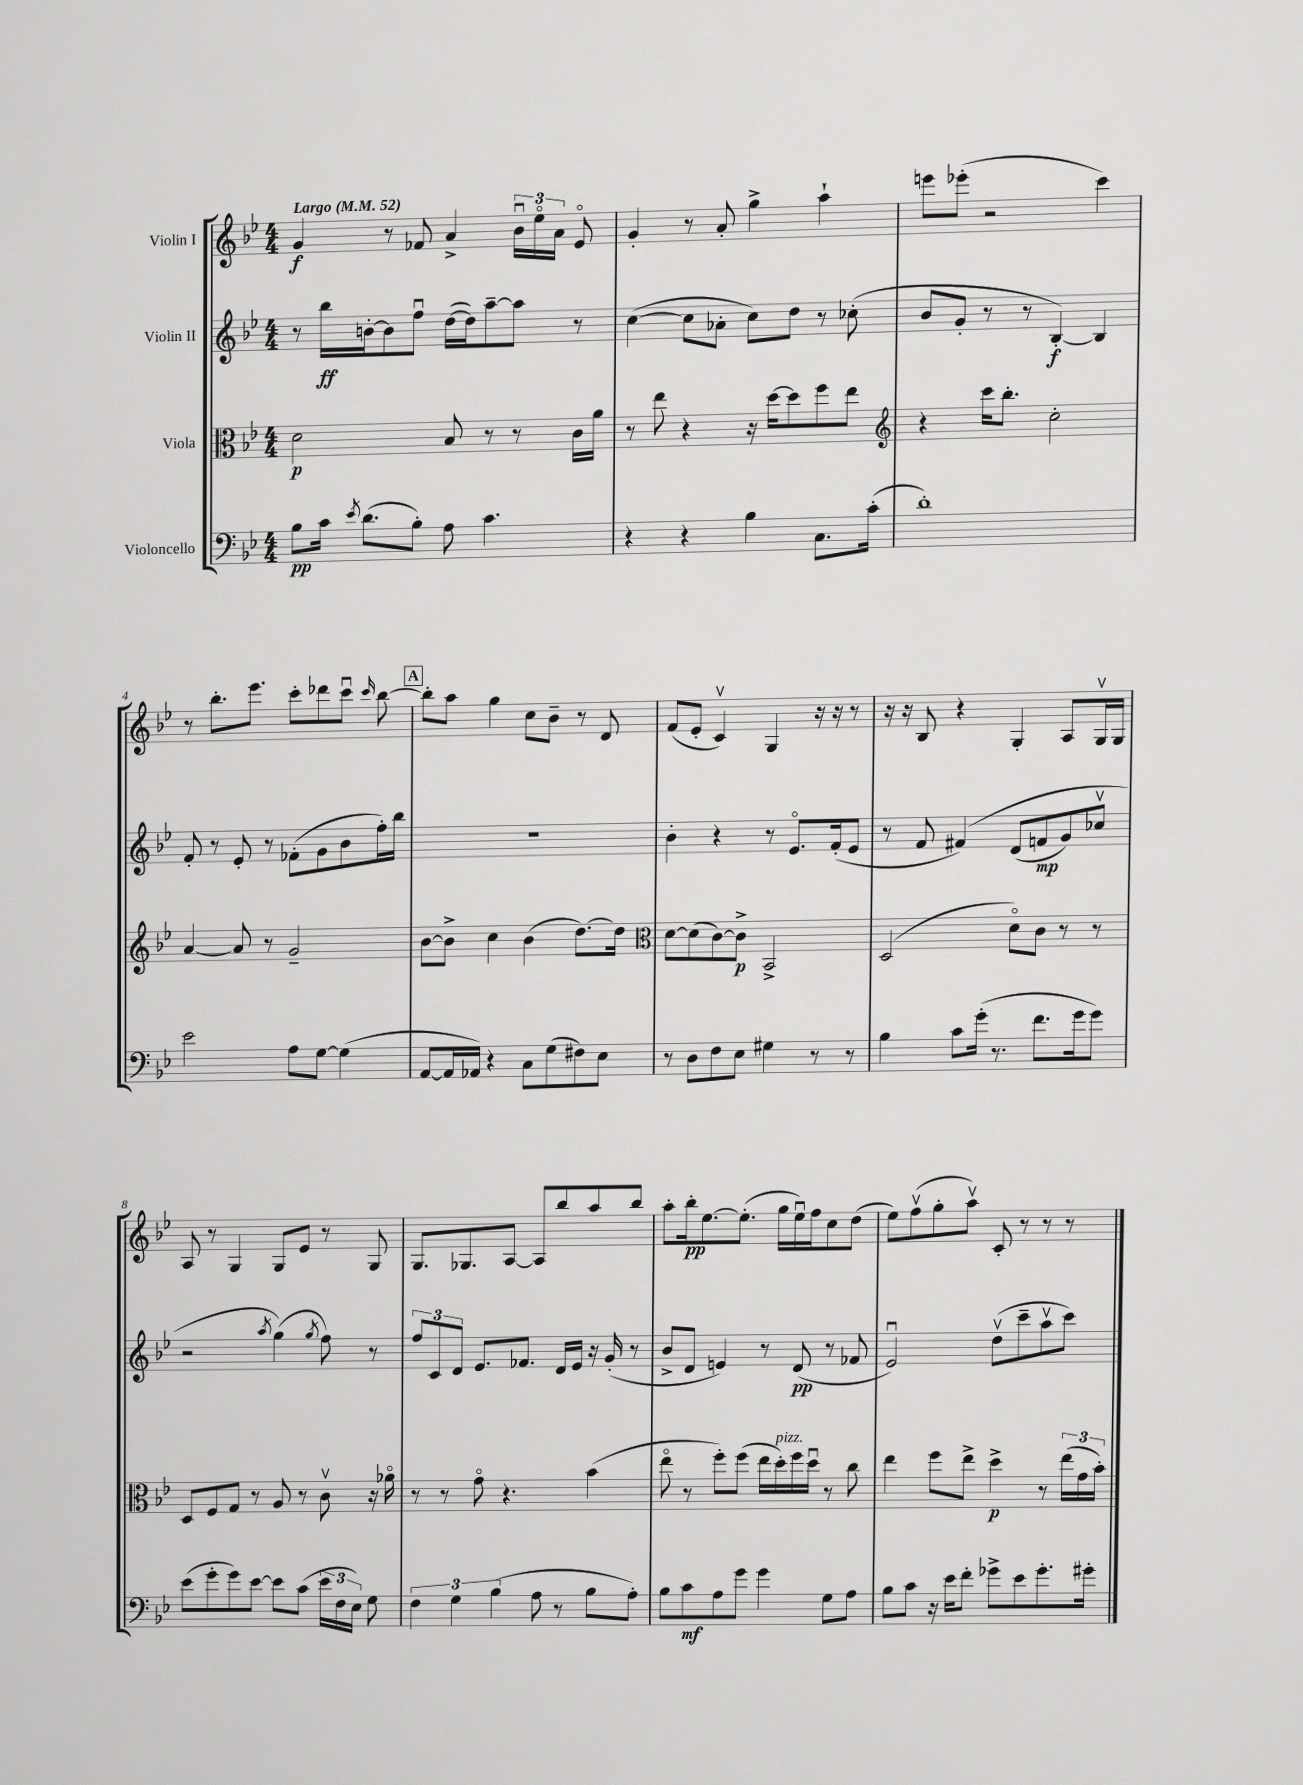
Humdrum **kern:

**kern	**dynam	**kern	**dynam	**kern	**dynam	**kern	**dynam
*part4	*part4	*part3	*part3	*part2	*part2	*part1	*part1
*staff4	*staff4	*staff3	*staff3	*staff2	*staff2	*staff1	*staff1
*I"Violoncello	*	*I"Viola	*	*I"Violin II	*	*I"Violin I	*
*clefF4	*	*clefC3	*	*clefG2	*	*clefG2	*
*k[b-e-]	*	*k[b-e-]	*	*k[b-e-]	*	*k[b-e-]	*
*M4/4	*	*M4/4	*	*M4/4	*	*M4/4	*
*MM52	*	*MM52	*	*MM52	*	*MM52	*
=1	=1	=1	=1	=1	=1	=1	=1
!	!	!	!	!	!	!LO:TX:a:B:t=Largo	!
8B-\L	pp	2d\	p	8r	.	4g/	f
16c\Jk	.	.	.	16bb-\LL	ff	.	.
8qe-/	.	.	.	.	.	.	.
(8.d\L	.	.	.	[16bn'\J	.	.	.
.	.	.	.	8b\]	.	8r	.
8B-'\J)	.	.	.	8ffu\J	.	8f-X/	.
8A\	.	8B-/	.	([16dd\LL	.	4a^/	.
.	.	.	.	16dd\J])	.	.	.
4.c\	.	8r	.	[8aa~\	.	.	.
.	.	8r	.	8aa\J]	.	24b-u\LL	.
.	.	.	.	.	.	24ee-\	.
.	.	.	.	.	.	24a\JJ	.
.	.	16c\LL	.	8r	.	8e-/	.
.	.	16a\JJ	.	.	.	.	.
=2	=2	=2	=2	=2	=2	=2	=2
4r	.	8r	.	([4cc\	.	4g'/	.
.	.	8ee-\	.	.	.	.	.
4r	.	4r	.	8cc\L]	.	8r	.
.	.	.	.	8a-X'\J	.	8a'/	.
4B-\	.	16r	.	8cc\L)	.	4gg^\	.
.	.	[16dd\KL	.	.	.	.	.
.	.	8dd\]	.	8dd\J	.	.	.
8.C\L	.	8ff\	.	8r	.	4aa`\	.
.	.	8ee-\J	.	(8cc-X'\	.	.	.
(16c'\Jk	.	.	.	.	.	.	.
=3	=3	=3	=3	=3	=3	=3	=3
*	*	*clefG2	*	*	*	*	*
1d')	.	4r	.	8b-/L	.	8eeen\L	.
.	.	.	.	8g'/J	.	(8eee-X'\J	.
.	.	16ccc\KL	.	8r	.	2r	.
.	.	8.bb-'\J	.	.	.	.	.
.	.	.	.	8r	.	.	.
.	.	2cc'\	.	[4B-'/)	f	.	.
.	.	.	.	4B-/]	.	4ccc\)	.
!!LO:LB:g=z
=4	=4	=4	=4	=4	=4	=4	=4
2e-\	.	[4a/	.	8f'/	.	8r	.
.	.	.	.	8r	.	8.bb-'\L	.
.	.	8a/]	.	8e-'/	.	.	.
.	.	.	.	.	.	8.eee-\J	.
.	.	8r	.	8r	.	.	.
8A\L	.	2g~/	.	(8f-X'\L	.	8ccc'\L	.
[8G\J	.	.	.	8g\	.	8ddd-X\	.
(4G\]	.	.	.	8b-\	.	8cccu\J	.
.	.	.	.	.	.	16qqccc/	.
.	.	.	.	16ff'\L)	.	[8bb-\	.
.	.	.	.	16bb-\JJ	.	.	.
!!LO:REH:place=s1:t=A
=5	=5	=5	=5	=5	=5	=5	=5
[8AA/L	.	[8b-\L	.	1r	.	8bb-'\L]	.
16AA/L]	.	8b-^\J]	.	.	.	8aa\J	.
16AA-X/JJ)	.	.	.	.	.	.	.
4r	.	4cc\	.	.	.	4gg\	.
8C\L	.	(4b-\	.	.	.	8cc\L	.
(8G\	.	.	.	.	.	8b-~\J	.
8F#X\)	.	[8.dd\L)	.	.	.	8r	.
8E-\J	.	.	.	.	.	8d/	.
.	.	16dd\Jk]	.	.	.	.	.
=6	=6	=6	=6	=6	=6	=6	=6
*	*	*clefC3	*	*	*	*	*
8r	.	[8d\L	.	4b-'\	.	(8f/L	.
8D\L	.	(8d\]	.	.	.	8e-'/J	.
8F\	.	[8c\)	.	4r	.	4cv/)	.
8E-\J	.	8c^\J]	p	.	.	.	.
4G#X\	.	2BB-^/	.	8r	.	4G/	.
.	.	.	.	8.e-/L	.	.	.
8r	.	.	.	.	.	16r	.
.	.	.	.	(16f'/k	.	16r	.
8r	.	.	.	8e-/J	.	8r	.
=7	=7	=7	=7	=7	=7	=7	=7
4B-\	.	(2D/	.	8r	.	16r	.
.	.	.	.	.	.	16r	.
.	.	.	.	8f/	.	8B-/	.
8c\L	.	.	.	(4f#X/)	.	4r	.
(16g'\Jk	.	.	.	.	.	.	.
8.r	.	.	.	.	.	.	.
.	.	8d\L)	.	(8d/L	.	4G'/	.
8.f\L	.	8c\J	.	8fn/	mp	.	.
.	.	8r	.	8g/)	.	8A/L	.
16g\k	.	.	.	.	.	.	.
8g\J)	.	8r	.	8cc-Xv/J	.	16Gv/L	.
.	.	.	.	.	.	16G/JJ	.
!!LO:LB:g=z
=8	=8	=8	=8	=8	=8	=8	=8
(8e-\L	.	8D/L	.	2r	.	8A/	.
8g'\	.	8F/	.	.	.	8r	.
8g\)	.	8G/J	.	.	.	4G/	.
[8e-\J	.	8r	.	.	.	.	.
.	.	.	.	8qaa/	.	.	.
8e-\L]	.	8A/	.	(4gg\)	.	8G/L	.
(8c\J	.	8r	.	.	.	8e-/J	.
.	.	.	.	8qgg/	.	.	.
24e-\LL	.	8cv\	.	8ff\)	.	8r	.
24F\	.	.	.	.	.	.	.
24E-\JJ)	.	.	.	.	.	.	.
8G\	.	16r	.	8r	.	8G/	.
.	.	16a-X\	.	.	.	.	.
=9	=9	=9	=9	=9	=9	=9	=9
6F\	.	8r	.	12ff/L	.	8.G/L	.
.	.	.	.	12c/	.	.	.
.	.	8r	.	.	.	.	.
6G\	.	.	.	12d/J	.	.	.
.	.	.	.	.	.	8.G-X/	.
.	.	8g\	.	8.e-/L	.	.	.
(6B-\	.	.	.	.	.	.	.
.	.	4.r	.	.	.	[8A/J	.
.	.	.	.	8.f-X/J	.	.	.
8A\	.	.	.	.	.	8A/L]	.
8r	.	.	.	16d/LL	.	8bb-/	.
.	.	.	.	16e-/JJ	.	.	.
8B-\L	.	(4b-\	.	16r	.	8aa/	.
.	.	.	.	(16g'/	.	.	.
8A'\J)	.	.	.	8r	.	8bb-/J	.
=10	=10	=10	=10	=10	=10	=10	=10
8B-\L	.	8ee-\	.	8b-^/L	.	8aa'\L	.
8c\	mf	8r	.	8d/J	.	16bb-'\k	pp
.	.	.	.	.	.	[8.ee-\	.
8A\	.	8ff'\L)	.	4en/)	.	.	.
8g\J	.	(8ff\J	.	.	.	(8.ee-'\J]	.
4g\	.	16ee-\LL	.	8r	.	.	.
!	!	!LO:TX:a:i:t=pizz.	!	!	!	!	!
.	.	16dd'\)	.	.	.	16gg\LL	.
.	.	16ff\	.	(8d/	pp	16ee-u\)	.
.	.	16ddu\JJ	.	.	.	16ff\J	.
8G\L	.	8r	.	8r	.	8cc\	.
8A\J	.	8cc\	.	8f-X/	.	(8dd\J	.
=11	=11	=11	=11	=11	=11	=11	=11
8B-\L	.	4ee-\	.	2e-u/)	.	8ee-\L)	.
8c\J	.	.	.	.	.	(8ffv\	.
16r	.	8ff\L	.	.	.	8gg'\	.
16e-\KL	.	.	.	.	.	.	.
8f'\J	.	8ee-^\J	.	.	.	8aav\J)	.
8g-X^\L	.	4dd^\	p	(8ddv\L	.	8c'/	.
8e-\	.	.	.	8ccc~\	.	8r	.
8.g-'\	.	8r	.	8aav\	.	8r	.
.	.	(24ee-\LL	.	8ccc\J)	.	8r	.
.	.	24g\	.	.	.	.	.
16g#X'\Jk	.	.	.	.	.	.	.
.	.	24b-'\JJ)	.	.	.	.	.
==	==	==	==	==	==	==	==
*-	*-	*-	*-	*-	*-	*-	*-
